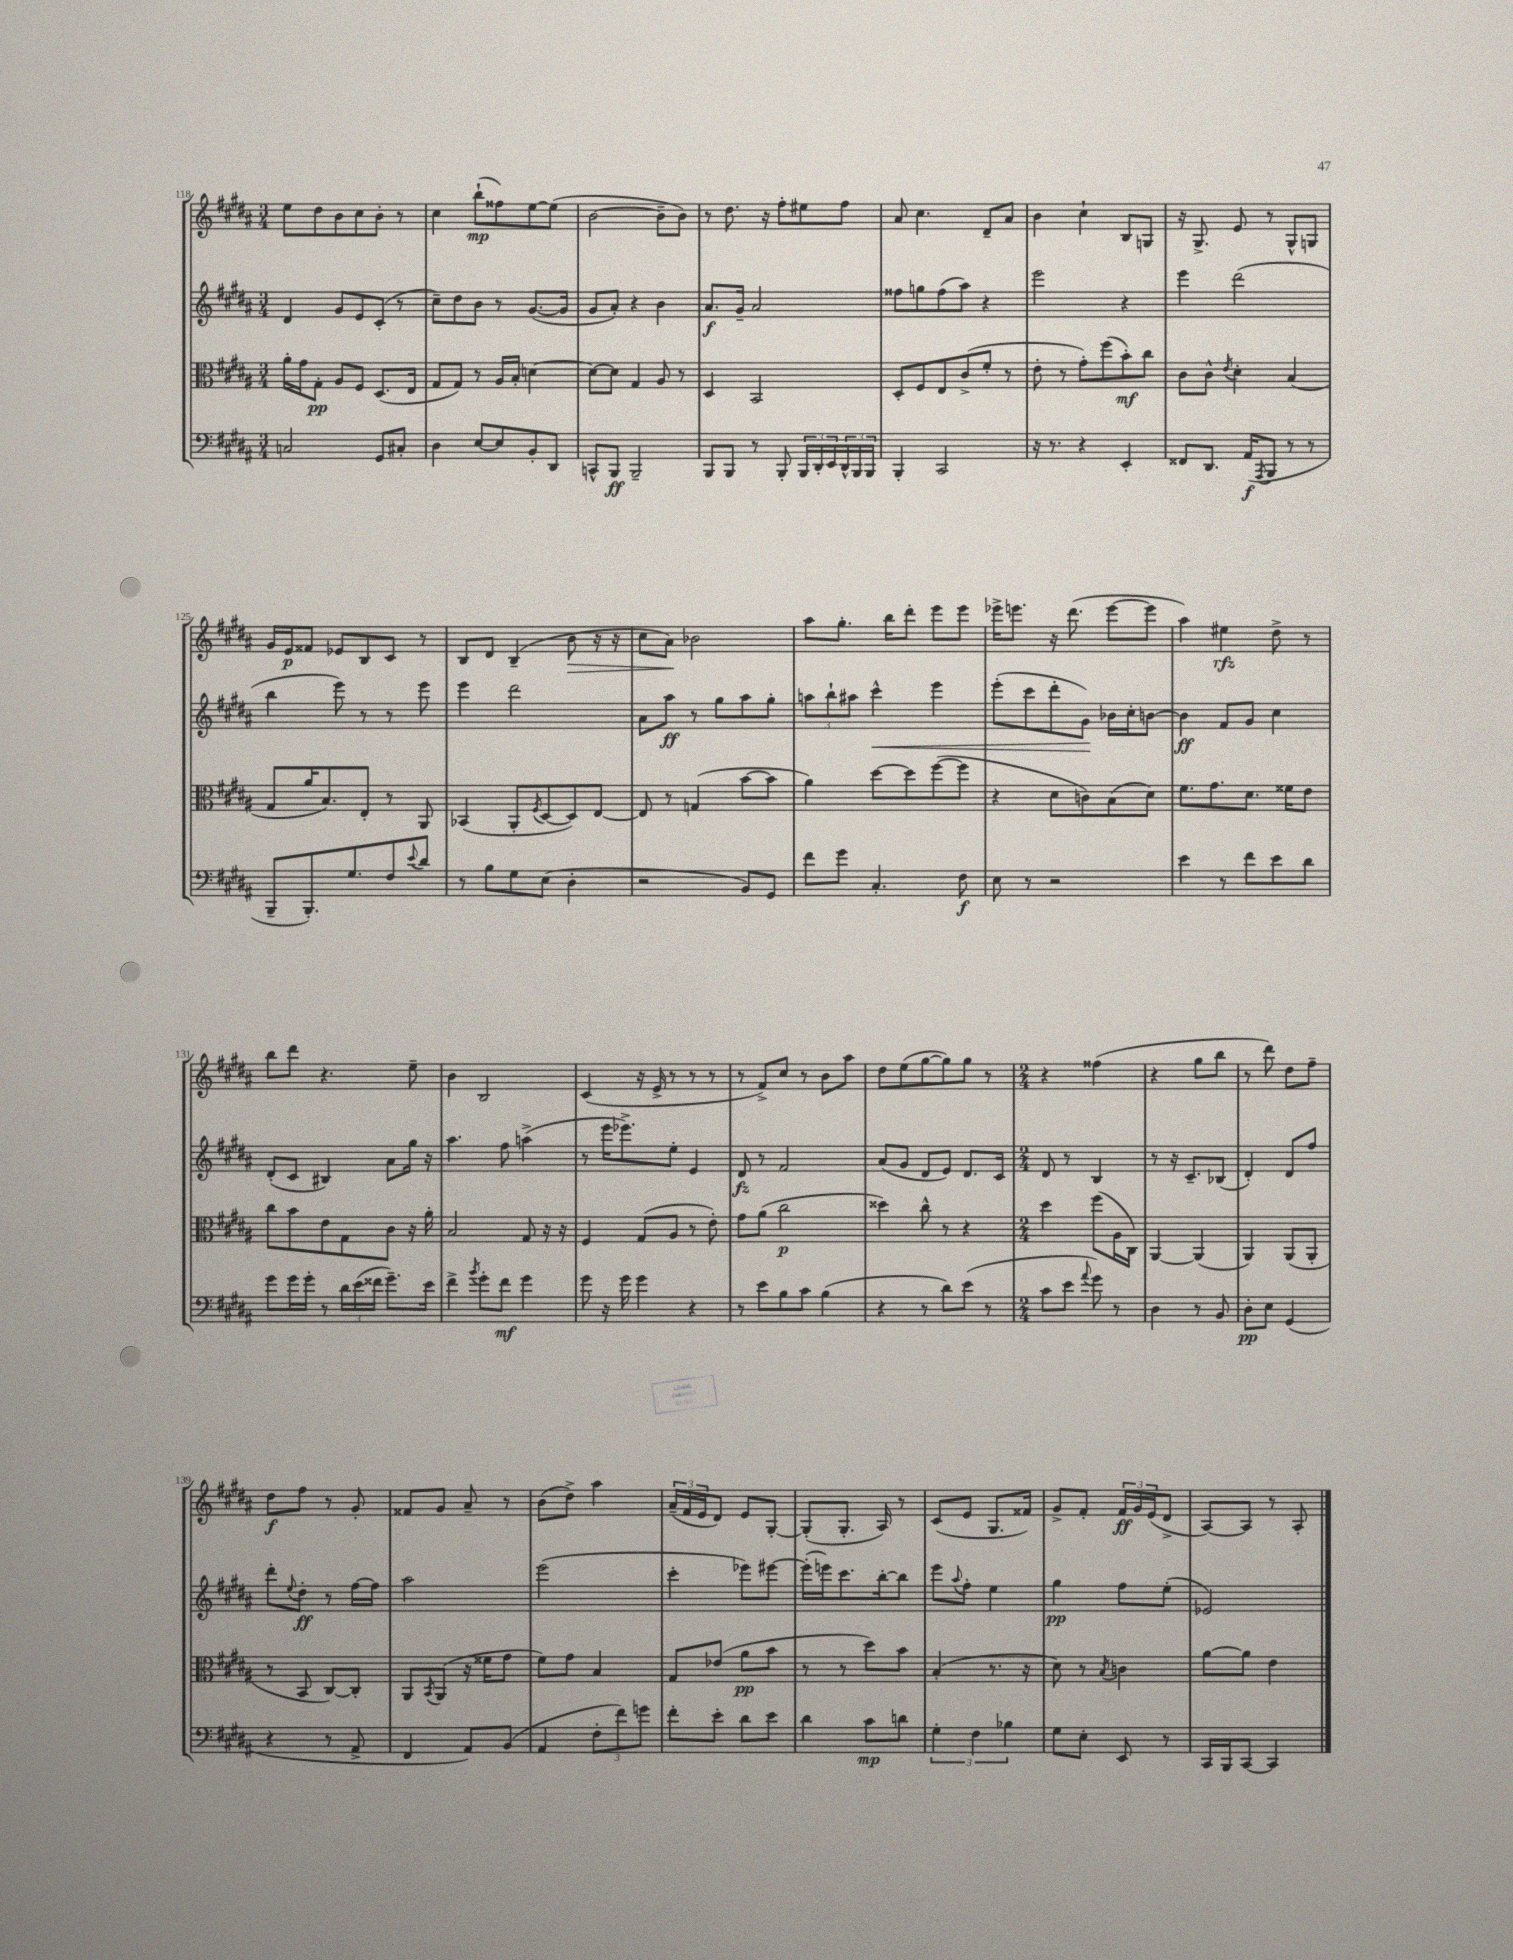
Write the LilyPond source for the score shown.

<<
\new StaffGroup <<
\new Staff = "s0" {
    \clef treble \key b \major \numericTimeSignature \time 3/4
    e''8 dis''8 b'8 cis''8 b'8-. r8 |
    cis''4 b''8-!\mp( fisis''8) e''8~ e''8( |
    b'2~ b'8-- b'8) |
    r8 dis''8. r16 fis''8-. eis''8 fis''8 |
    ais'8 cis''4. dis'8-- ais'8 |
    b'4 cis''4-! b8 g8 |
    r16 gis8.-> e'8 r8 gis8-^ g8 |
    gis'16 e'16\p fisis'8 ees'8 b8 cis'8 r8 |
    b8 dis'8 b4--( b'8\> r16 r16 |
    cis''8 ais'8\!) bes'2 |
    ais''8 gis''8.-. b''16 dis'''8-. e'''8 e'''8 |
    ees'''16-> e'''8. r16 dis'''8.( e'''8~ e'''8 |
    ais''4) eis''4\rfz dis''8-> r8 |
    b''8 dis'''8 r4. e''8-- |
    b'4 b2 |
    cis'4( r16 e'16-> r8 r8 r8 |
    r8 fis'8->) cis''8 r8 b'8 ais''8 |
    dis''8 e''8( gis''8~ gis''8) gis''8 r8 |
    \numericTimeSignature \time 2/4 r4 fisis''4( |
    r4 gis''8 b''8 |
    r8 dis'''8) dis''8 fis''8-- |
    dis''8\f fis''8 r8 gis'8-. |
    fisis'8 gis'8 ais'8-- r8 |
    b'8( dis''8->) ais''4 |
    \tuplet 3/2 { ais'16--( fis'16 e'16 } dis'8) e'8 gis8~-. |
    gis8-.( gis8.-. ais16) r8 |
    cis'8( e'8 gis8. fisis'16) |
    gis'8-> fis'8-. \tuplet 3/2 { fis'16\ff gis'16 e'16( } dis'8-> |
    ais8~) ais8 r8 ais8-. \bar "|." |
}
\new Staff = "s1" {
    \clef treble \key b \major \numericTimeSignature \time 3/4
    dis'4 gis'8 e'8 cis'8-.( r8 |
    cis''8--) dis''8 b'8 r8 gis'8.~( gis'16 |
    gis'8 ais'8-.) r4 b'4 |
    ais'8.\f gis'16-- ais'2 |
    fisis''8 g''8 fisis''8( ais''8) r4 |
    e'''2 r4 |
    e'''4 dis'''2( |
    b''4 e'''8) r8 r8 e'''8 |
    e'''4 dis'''2 |
    ais'8 ais''8\ff r8 gis''8 ais''8 gis''8-. |
    \tuplet 3/2 { a''8 b''8-! ais''8 } cis'''4-^\< e'''4 |
    e'''8-.( cis'''8 dis'''8-. gis'8\!) bes'16 cis''16-. b'8~ |
    b'4\ff fis'8 gis'8 cis''4 |
    dis'8-.( cis'8 bis4) ais'8 gis''16 r16 |
    ais''4. fis''8 a''4->( |
    r8 e'''16 ees'''8.->) e''8-. e'4 |
    dis'8\fz r8 fis'2 |
    ais'8( gis'8 dis'8 e'8) dis'8. cis'16 |
    \numericTimeSignature \time 2/4 dis'8 r8 b4 |
    r8 r16 cis'8.-- bes8( |
    dis'4-.) dis'8 fis''8 |
    dis'''8-. \appoggiatura { e''8 } dis''8-.\ff r8 fis''16~ fis''16 |
    ais''2 |
    e'''2( |
    cis'''4-. ees'''8) eis'''8~ |
    eis'''16-.( e'''16) cis'''8. b''16~-. b''8 |
    e'''8 \appoggiatura { ais''8 } fis''8-. e''4 |
    gis''4\pp fis''8 e''8-.( |
    ees'2) \bar "|." |
}
\new Staff = "s2" {
    \clef alto \key b \major \numericTimeSignature \time 3/4
    ais'16-. gis'16 gis8-.\pp ais8 fis8 dis8.( e16 |
    gis8 gis8) r8 ais16 b16-. d'4~ |
    d'8~ d'8 gis4 ais8 r8 |
    dis4 b,2 |
    dis8-. fis8 e8 cis'8->( fis'8-. r8 |
    e'8-. r8 gis'8-.) fis''8( b'8-.\mf) cis''8 |
    cis'8 cis'8-^ \acciaccatura { e'8 } dis'4-. b4( |
    gis8 ais'16 b8.) e8-. r8 ais,8 |
    bes,4( ais,8-. \acciaccatura { fis8 } dis8~ dis8) e8~ |
    e8 r8 g4( b'8~ b'8 |
    ais'4) dis''8~ dis''8 fis''8~( fis''8 |
    r4 dis'8 c'8) b8( dis'8) |
    fis'8. gis'8. dis'8. fisis'16 e'8 |
    cis''8 b'8 e'8 gis8 cis'8 r16 ais'16-. |
    b2 gis8 r16 r16 |
    fis4 gis8( ais8 r8 e'8-.) |
    gis'8 ais'8( cis''2\p |
    disis''4) cis''8-^ r8 r4 |
    \numericTimeSignature \time 2/4 dis''4 fis''8( ais16 cis16) |
    ais,4~ ais,4( |
    ais,4) ais,8( ais,8-. |
    r8 b,8 cis8~) cis8-. |
    ais,8 \acciaccatura { b,8 } ais,8( r16 fisis'16 gis'8 |
    fis'8) gis'8 b4 |
    gis8 ees'8( ais'8\pp b'8 |
    r8 r8 dis''8) b'8 |
    b4-.( r8. r16 |
    dis'8) r8 \acciaccatura { b8 } c'4 |
    ais'8~ ais'8 e'4 \bar "|." |
}
\new Staff = "s3" {
    \clef bass \key b \major \numericTimeSignature \time 3/4
    c2 gis,8 cis8-. |
    dis4 e8~ e8 b,8-. dis,8 |
    c,8-^ b,,8\ff b,,2-- |
    b,,8 b,,8 r8 b,,8-. \tuplet 3/2 { b,,16 dis,16-. e,16 } \tuplet 3/2 { dis,16-^ b,,16 b,,16 } |
    b,,4-. cis,2 |
    r16 r8. r4 e,4-. |
    fisis,8 dis,8. ais,16\f( \acciaccatura { ais,,8 } b,,8 r8 r8 |
    b,,8-- b,,8.-.) gis8. fis8 \appoggiatura { e'8 } dis'8 |
    r8 b8 gis8 e8( dis4-. |
    r2 b,8) gis,8 |
    fis'8 gis'8 cis4.-. fis8\f |
    e8 r8 r2 |
    e'4 r8 fis'8 e'8 dis'8 |
    gis'8 gis'16 gis'16-. r8 \tuplet 3/2 { dis'16 e'16( fisis'16 } gis'8.--) e'16 |
    fis'4-> \acciaccatura { b'8 } gis'8-. fis'8\mf gis'4 |
    gis'8 r16 gis'16 gis'4 r4 |
    r8 e'8 b8 cis'8 b4( |
    r4 r8 dis'8) e'8( r8 |
    \numericTimeSignature \time 2/4 cis'8 e'8 \appoggiatura { ais'8 } gis'8) r8 |
    dis4 r8 b,8 |
    dis8-.\pp e8 gis,4( |
    r4 r8 ais,8-> |
    fis,4 ais,8) b,8( |
    ais,4 \tuplet 3/2 { fis8-. fis'8) g'8 } |
    fis'8-. e'8-. dis'8 e'8 |
    dis'4 cis'8\mp d'8 |
    \tuplet 3/2 { gis4-. fis4 bes4 } |
    gis8 e8-. e,8 r8 |
    cis,16 b,,16 cis,8~ cis,4 \bar "|." |
}
>>
>>
\layout { \context { \Score currentBarNumber = #118 } }
